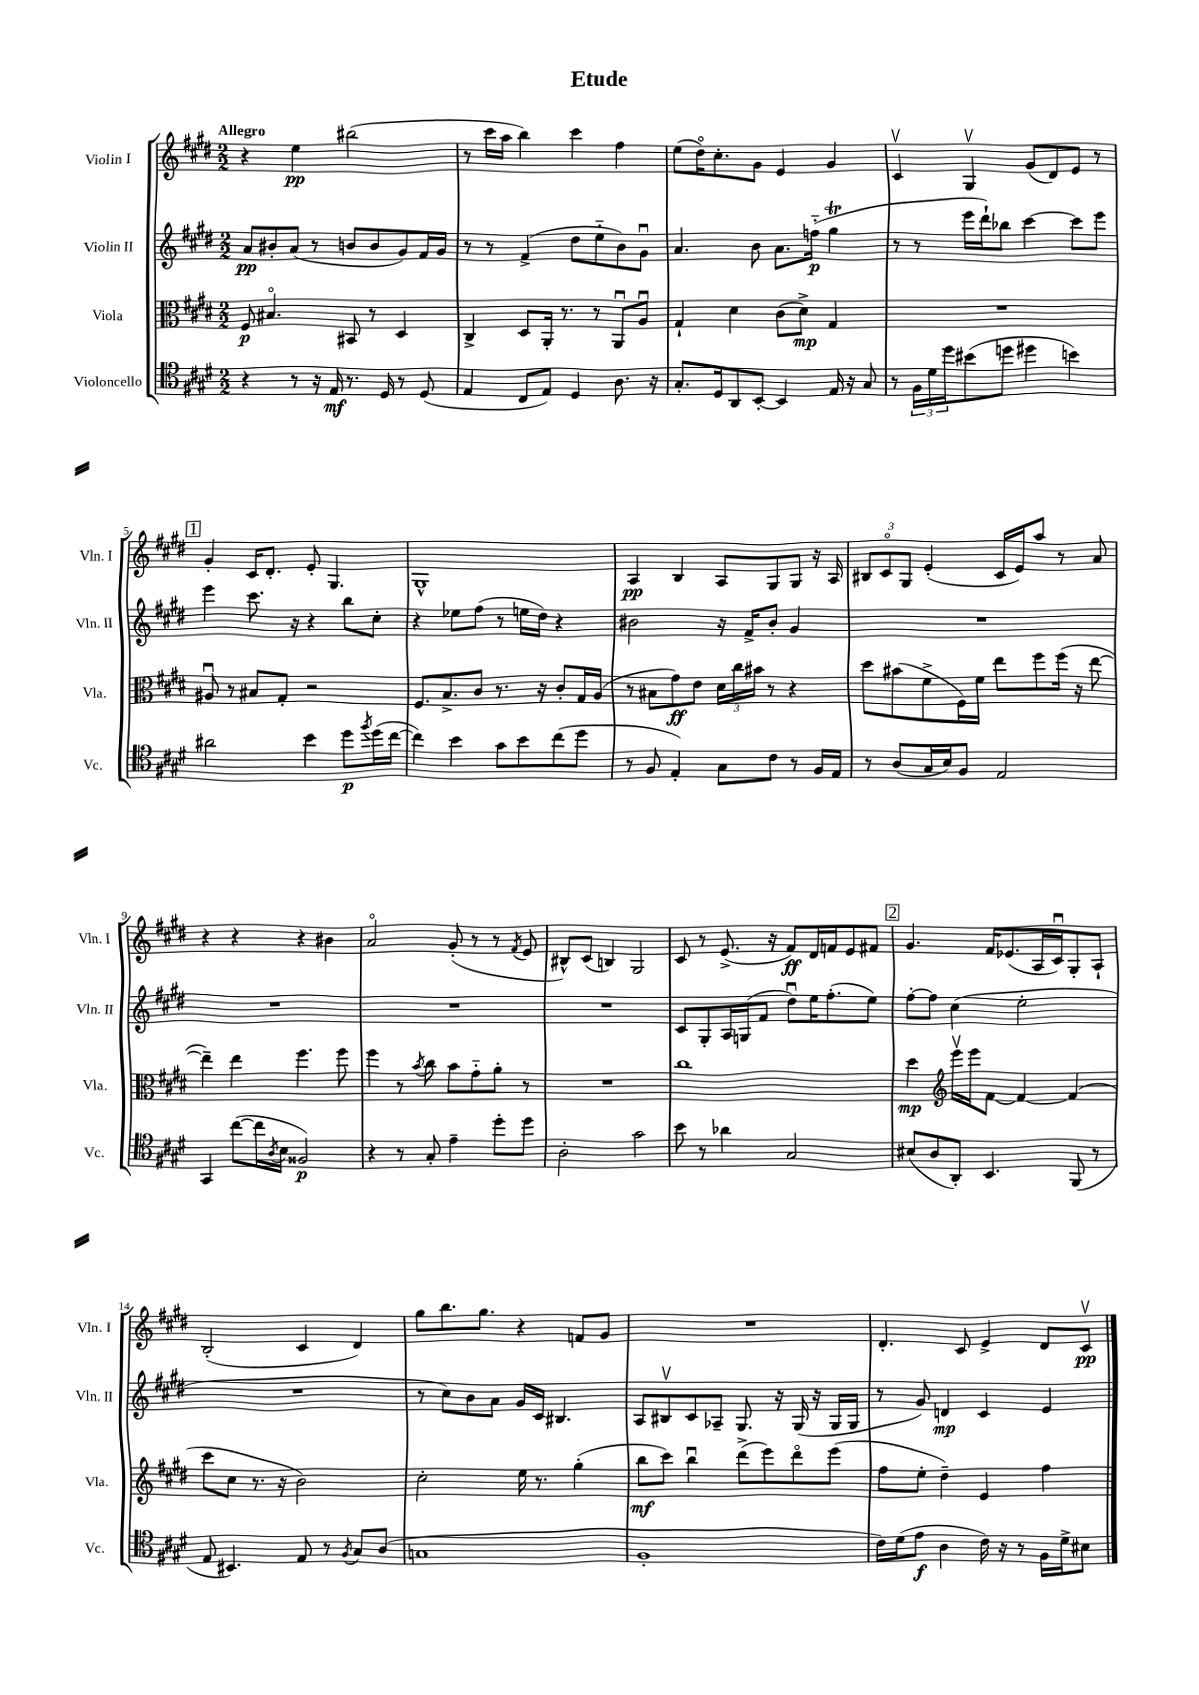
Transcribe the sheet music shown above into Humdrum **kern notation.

**kern	**dynam	**kern	**dynam	**kern	**dynam	**kern	**dynam
*part4	*part4	*part3	*part3	*part2	*part2	*part1	*part1
*staff4	*staff4	*staff3	*staff3	*staff2	*staff2	*staff1	*staff1
*I"Violoncello	*	*I"Viola	*	*I"Violin II	*	*I"Violin I	*
*I'Vc.	*	*I'Vla.	*	*I'Vln. II	*	*I'Vln. I	*
*clefC4	*	*clefC3	*	*clefG2	*	*clefG2	*
*k[f#c#g#d#]	*	*k[f#c#g#d#]	*	*k[f#c#g#d#]	*	*k[f#c#g#d#]	*
*M2/2	*	*M2/2	*	*M2/2	*	*M2/2	*
=1	=1	=1	=1	=1	=1	=1	=1
!	!	!	!	!	!	!LO:TX:a:B:t=Allegro	!
4r	.	8F#/	p	8a/L	pp	4r	.
.	.	4.B#X/	.	8b#X'/	.	.	.
8r	.	.	.	(8a/J	.	4ee\	pp
16r	.	.	.	8r	.	.	.
16E/	mf	.	.	.	.	.	.
8.r	.	8BB#X/	.	8bn/L	.	(2bb#X\	.
.	.	8r	.	8b/	.	.	.
16D#/	.	.	.	.	.	.	.
8r	.	4D#/	.	8g#/)	.	.	.
(8D#/	.	.	.	16f#/L	.	.	.
.	.	.	.	16g#/JJ	.	.	.
=2	=2	=2	=2	=2	=2	=2	=2
4E/	.	4C#^/	.	8r	.	8r	.
.	.	.	.	8r	.	16ccc#\LL	.
.	.	.	.	.	.	16aa\JJ	.
8C#/L	.	8D#/L	.	(4f#^/	.	4bb\)	.
8E/J)	.	16AA'/Jk	.	.	.	.	.
.	.	8.r	.	.	.	.	.
4D#/	.	.	.	8dd#\L	.	4ccc#\	.
.	.	8r	.	8ee\	.	.	.
8.A\	.	8AAu/L	.	8b\)	.	4ff#\	.
.	.	8Au/J	.	8g#u\J	.	.	.
16r	.	.	.	.	.	.	.
=3	=3	=3	=3	=3	=3	=3	=3
8.G#'/L	.	4G#`/	.	4.a/	.	(8ee\L	.
.	.	.	.	.	.	16dd#\K)	.
16D#/k	.	.	.	.	.	8.cc#'\	.
8AA/	.	4d#\	.	.	.	.	.
[8BB'/J	.	.	.	8b\	.	8g#\J	.
4BB/]	.	(8c#\L	.	8.a\L	.	4e/	.
.	.	8d#^\J)	mp	.	.	.	.
.	.	.	.	(16ffn\Jk	p	.	.
16E/	.	4G#/	.	4gg#t\	.	4g#/	.
16r	.	.	.	.	.	.	.
8G#/	.	.	.	.	.	.	.
=4	=4	=4	=4	=4	=4	=4	=4
8r	.	1r	.	8r	.	4c#v/	.
24F#\LL	.	.	.	8r	.	.	.
24d#\	.	.	.	.	.	.	.
24dd#\J	.	.	.	.	.	.	.
(8b#X\	.	.	.	16eee\LL	.	4G#v/	.
.	.	.	.	16ddd#`\J)	.	.	.
8ddn\J	.	.	.	8bb-X\J	.	.	.
4dd#X\	.	.	.	[4ccc#\	.	(8g#/L	.
.	.	.	.	.	.	8d#/)	.
4bn\)	.	.	.	8ccc#\L]	.	8e/J	.
.	.	.	.	8eee\J	.	8r	.
!!LO:LB:g=z
!!LO:REH:place=s1:t=1
=5	=5	=5	=5	=5	=5	=5	=5
2a#X\	.	8A#Xu/	.	4eee\	.	4g#'/	.
.	.	8r	.	.	.	.	.
.	.	8B#X/L	.	8.ccc#\	.	16c#/KL	.
.	.	.	.	.	.	8.d#'/J	.
.	.	8G#'/J	.	.	.	.	.
.	.	.	.	16r	.	.	.
4b\	.	2r	.	4r	.	8e'/	.
.	.	.	.	.	.	4.G#/	.
8dd#\L	p	.	.	8bb\L	.	.	.
8qff#/	.	.	.	.	.	.	.
(16dd#\L	.	.	.	8cc#'\J	.	.	.
[16cc#\JJ	.	.	.	.	.	.	.
=6	=6	=6	=6	=6	=6	=6	=6
4cc#\])	.	8.F#/L	.	4r	.	1G#^^	.
.	.	8.B^/	.	.	.	.	.
4b\	.	.	.	8ee-X\L	.	.	.
.	.	8c#/J	.	(8ff#\J	.	.	.
8g#\L	.	8.r	.	8r	.	.	.
8b\	.	.	.	16een\LL	.	.	.
.	.	16r	.	16dd#\JJ)	.	.	.
(8cc#\	.	8c#'/L	.	4r	.	.	.
8dd#\J	.	16G#/L	.	.	.	.	.
.	.	(16A/JJ	.	.	.	.	.
=7	=7	=7	=7	=7	=7	=7	=7
8r	.	8r	.	2b#X\	.	4A/	pp
8F#/	.	8B#X\L	.	.	.	.	.
4E'/)	.	8g#\)	ff	.	.	4B/	.
.	.	8e\J	.	.	.	.	.
8G#\L	.	24d#\LL	.	16r	.	8A/L	.
.	.	24cc#\	.	.	.	.	.
.	.	.	.	16f#^/KL	.	.	.
.	.	24b#X\JJ	.	.	.	.	.
8c#\J	.	8r	.	8b#'/J	.	8G#/	.
8r	.	4r	.	4g#/	.	8G#/J	.
16F#/LL	.	.	.	.	.	16r	.
16E/JJ	.	.	.	.	.	16A/	.
=8	=8	=8	=8	=8	=8	=8	=8
8r	.	8dd#\L	.	1r	.	12B#X/L	.
.	.	.	.	.	.	12c#/	.
(8A/L	.	(8b#X\	.	.	.	.	.
.	.	.	.	.	.	12G#/J	.
16G#/L	.	8f#^\	.	.	.	(4e'/	.
16B/J)	.	.	.	.	.	.	.
8F#/J	.	16F#\L)	.	.	.	.	.
.	.	16f#\JJ	.	.	.	.	.
2E/	.	8ee\L	.	.	.	16c#/LL	.
.	.	.	.	.	.	16e/J)	.
.	.	8ff#\	.	.	.	8aa/J	.
.	.	(16ff#\Jk	.	.	.	8r	.
.	.	16r	.	.	.	.	.
.	.	[8ee\	.	.	.	8a/	.
!!LO:LB:g=z
=9	=9	=9	=9	=9	=9	=9	=9
4GG#/	.	4ee~\])	.	1r	.	4r	.
([8cc#\L	.	4ee\	.	.	.	4r	.
16cc#\L]	.	.	.	.	.	.	.
8qA/	.	.	.	.	.	.	.
16B\JJ	.	.	.	.	.	.	.
2F##X/)	p	4.ff#\	.	.	.	4r	.
.	.	.	.	.	.	4b#X\	.
.	.	8ff#\	.	.	.	.	.
=10	=10	=10	=10	=10	=10	=10	=10
4r	.	4ff#\	.	1r	.	2a/	.
8r	.	8r	.	.	.	.	.
.	.	8qb/	.	.	.	.	.
8G#'/	.	8cc#\	.	.	.	.	.
4e~\	.	8b\L	.	.	.	(8g#'/	.
.	.	8g#\	.	.	.	8r	.
8dd#'\L	.	8a'\J	.	.	.	8r	.
.	.	.	.	.	.	8qf#/	.
8dd#\J	.	8r	.	.	.	8e/	.
=11	=11	=11	=11	=11	=11	=11	=11
2A'\	.	1r	.	1r	.	8B#X^^/L)	.
.	.	.	.	.	.	(8c#/J	.
.	.	.	.	.	.	4Bn/)	.
2g#\	.	.	.	.	.	2G#/	.
=12	=12	=12	=12	=12	=12	=12	=12
8b\	.	1cc#	.	8c#/L	.	8c#/	.
8r	.	.	.	8G#'/	.	8r	.
4a-X\	.	.	.	16A/L	.	(8.e^/	.
.	.	.	.	(16Gn/J	.	.	.
.	.	.	.	8f#/J	.	.	.
.	.	.	.	.	.	16r	.
2G#/	.	.	.	8dd#u\L)	.	8f#/L)	ff
.	.	.	.	16ee\K	.	16d#/L	.
.	.	.	.	(8.ff#'\	.	16fn/J	.
.	.	.	.	.	.	8e/	.
.	.	.	.	8ee\J)	.	8f#X/J	.
!!LO:REH:place=s1:t=2
=13	=13	=13	=13	=13	=13	=13	=13
(8B#X/L	.	4dd#\	mp	[8ff#'\L	.	4.g#/	.
8A/	.	.	.	8ff#\J]	.	.	.
*	*	*clefG2	*	*	*	*	*
8AA'/J)	.	16eeev\LL	.	(4cc#\	.	.	.
.	.	16eee\J	.	.	.	.	.
4.BB/	.	[8f#\J	.	.	.	16f#/KL	.
.	.	.	.	.	.	(8.e-X/	.
.	.	4f#/_	.	2ee'\	.	.	.
.	.	.	.	.	.	16A/L	.
.	.	.	.	.	.	16c#u/J)	.
(8FF#/	.	(4f#/]	.	.	.	8G#'/	.
8r	.	.	.	.	.	8A`/J	.
!!LO:LB:g=z
=14	=14	=14	=14	=14	=14	=14	=14
8E/	.	8ccc#\L	.	1r	.	(2B'/	.
4.BB#X/)	.	8cc#\J	.	.	.	.	.
.	.	8.r	.	.	.	.	.
.	.	16r	.	.	.	.	.
8E/	.	2b\)	.	.	.	4c#/	.
8r	.	.	.	.	.	.	.
8qF#/	.	.	.	.	.	.	.
8G#/L	.	.	.	.	.	4d#/)	.
(8A/J	.	.	.	.	.	.	.
=15	=15	=15	=15	=15	=15	=15	=15
1Gn	.	2cc#'\	.	8r	.	8gg#\L	.
.	.	.	.	8cc#\L)	.	8.bb\	.
.	.	.	.	8b\	.	.	.
.	.	.	.	.	.	8.gg#\J	.
.	.	.	.	8a\J	.	.	.
.	.	16ee\	.	16g#/LL	.	4r	.
.	.	8.r	.	16c#/JJ	.	.	.
.	.	.	.	4.B#X/	.	.	.
.	.	(4gg#'\	.	.	.	8fn/L	.
.	.	.	.	.	.	8g#/J	.
=16	=16	=16	=16	=16	=16	=16	=16
1F#'	.	8bb\L	mf	8A/L	.	1r	.
.	.	8ccc#\J)	.	8B#Xv/	.	.	.
.	.	4bbu\	.	8c#/	.	.	.
.	.	.	.	8A-X~/J	.	.	.
.	.	(8ddd#^\L	.	8.G#/	.	.	.
.	.	8eee\)	.	.	.	.	.
.	.	.	.	16r	.	.	.
.	.	8ddd#\	.	(16G#/	.	.	.
.	.	.	.	16r	.	.	.
.	.	(8eee\J	.	16G#/LL	.	.	.
.	.	.	.	16G#/JJ	.	.	.
=17	=17	=17	=17	=17	=17	=17	=17
16c#\LL)	.	8ff#\L	.	8r	.	4.d#'/	.
(16d#\J	.	.	.	.	.	.	.
8e\J	f	8ee'\J	.	8g#/)	.	.	.
4A\	.	4dd#~\)	.	4dn/	mp	.	.
.	.	.	.	.	.	8c#/	.
16c#\)	.	4e/	.	4c#/	.	4e^/	.
16r	.	.	.	.	.	.	.
8r	.	.	.	.	.	.	.
16F#\LL	.	4ff#\	.	4e/	.	8d#/L	.
16d#^\J	.	.	.	.	.	.	.
8B#X\J	.	.	.	.	.	8c#v/J	pp
==	==	==	==	==	==	==	==
*-	*-	*-	*-	*-	*-	*-	*-
